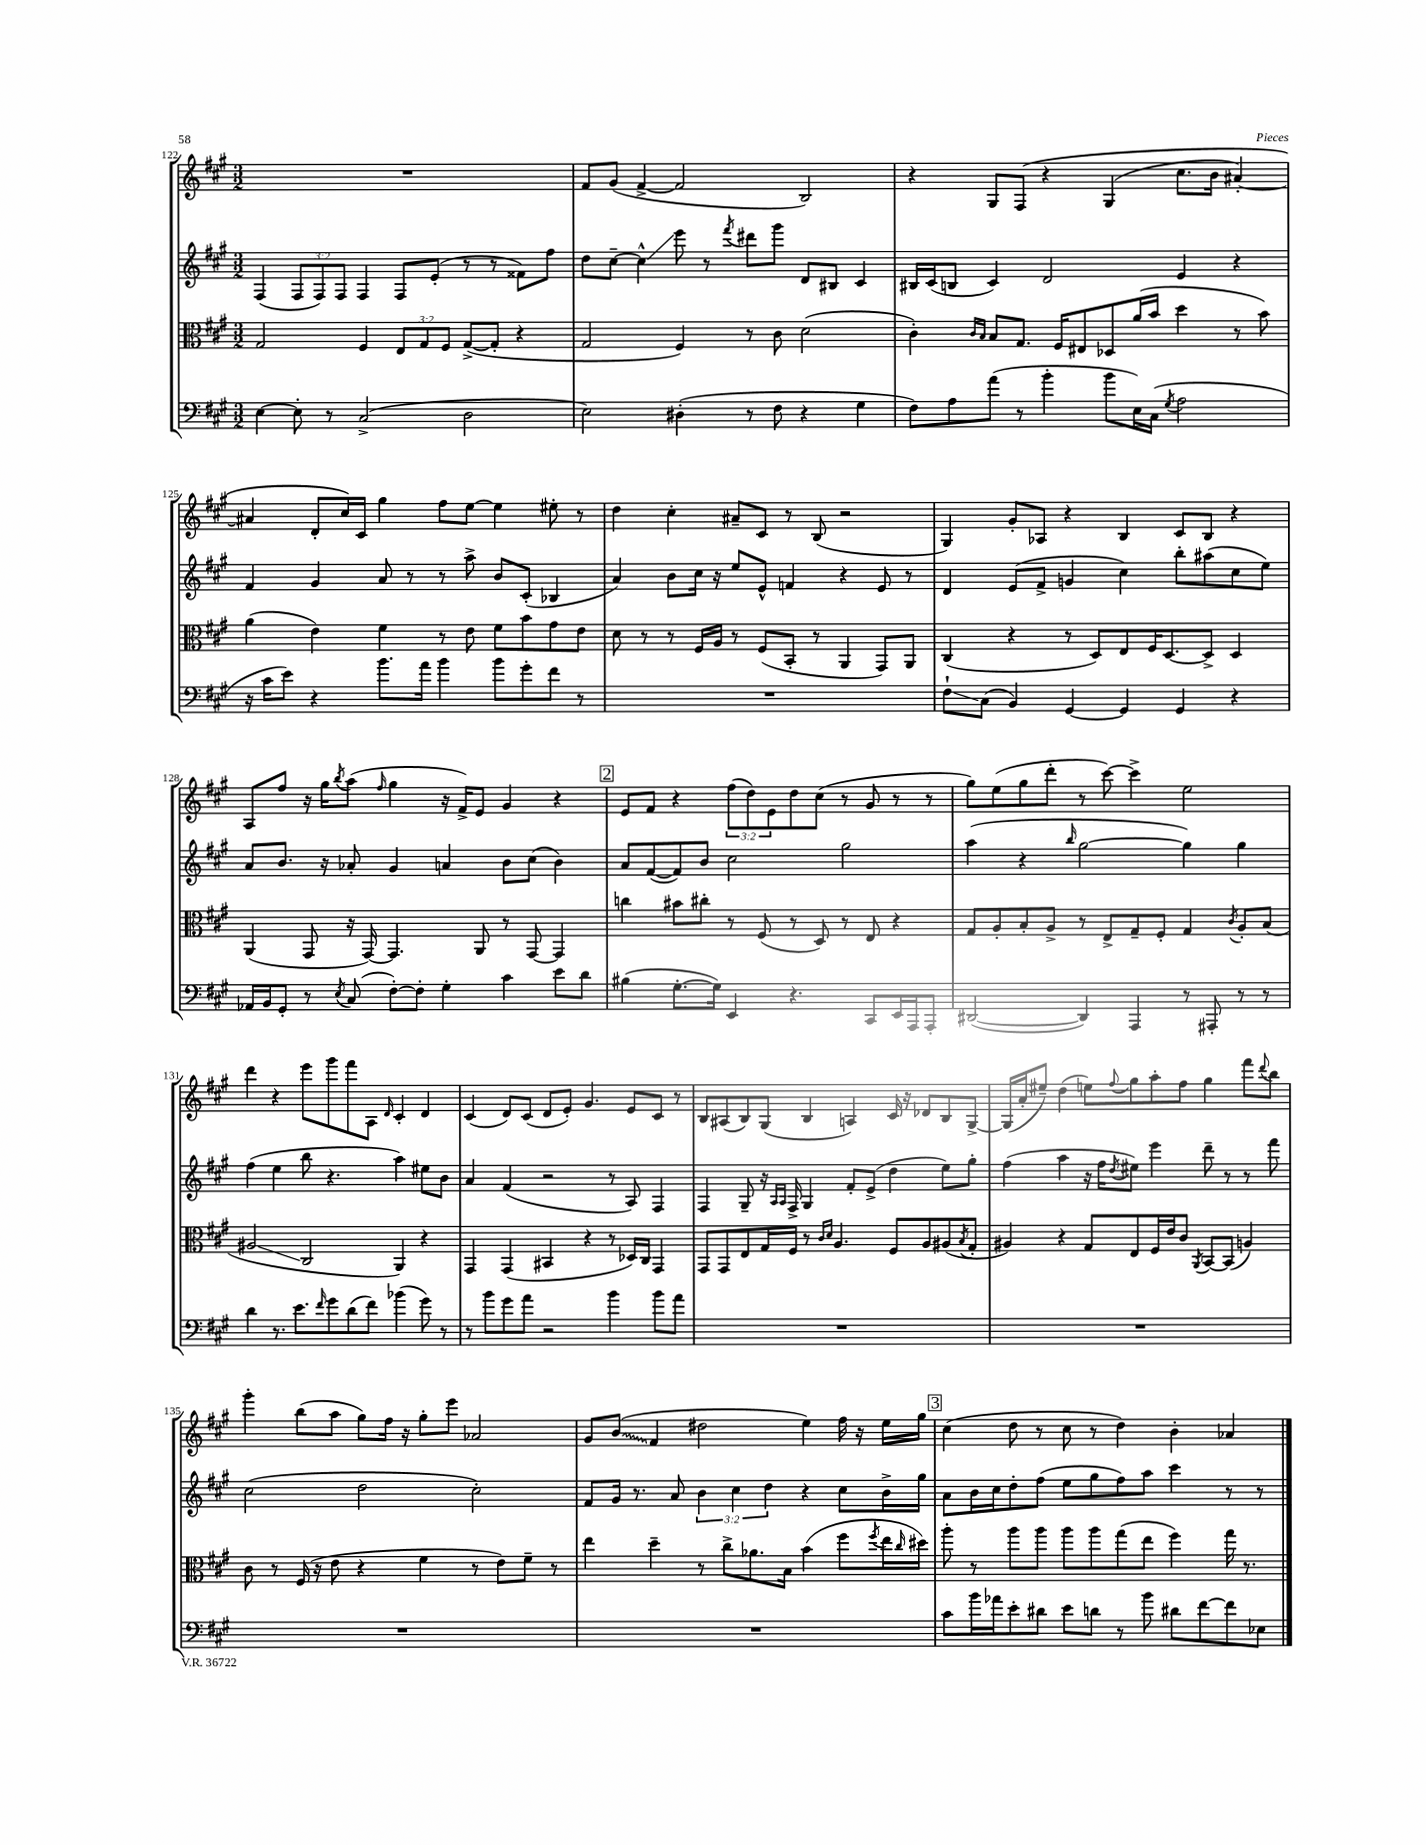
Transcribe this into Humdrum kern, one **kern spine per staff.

**kern	**kern	**kern	**kern
*staff4	*staff3	*staff2	*staff1
*clefF4	*clefC3	*clefG2	*clefG2
*k[f#c#g#]	*k[f#c#g#]	*k[f#c#g#]	*k[f#c#g#]
*M3/2	*M3/2	*M3/2	*M3/2
[4E\	2G#/	(4F#/	1.r
8E'\]	.	12F#/L	.
.	.	12F#/)	.
8r	.	.	.
.	.	12F#/J	.
(2C#^/	4F#/	4F#/	.
.	12E/L	8F#/L	.
.	12G#/	.	.
.	.	(8e'/J	.
.	12F#/J	.	.
2D\	([8G#^/L	8r	.
.	8G#'/]J	8r	.
.	4r	8f##\L)	.
.	.	8ff#\J	.
=	=	=	=
2E\)	2G#/	8dd\L	8f#/L
.	.	[8cc#~\J	(8g#/J
.	.	4cc#^^\]	[4f#^/
(4D#'\	4F#/)	8eee\	2f#/]
.	.	8r	.
.	.	8qfff#/	.
8r	8r	8ddd#\L	.
8F#\	8c#\	8ggg#\J	.
4r	(2d\	8d/L	2B/)
.	.	8B#/J	.
4G#\	.	4c#/	.
=	=	=	=
8F#\L)	4c#'\)	16B#/LL	4r
.	.	(16c#/J	.
8A\	.	8B/J	.
.	16qqc#/LL	.	.
.	16qqB/JJ	.	.
(8a\J	8B/L	4c#/)	8G#/L
8r	8.G#/J	.	&(8F#/J
4b'\	.	2d/	4r
.	16F#/LK	.	.
.	8E#/	.	.
8b\L	8D-/	.	(4G#/
16E\L)	(16a/L	.	.
(16C#\JJ	16b/JJ	.	.
8qG#/	.	.	.
2A\	4dd\	4e/	8.cc#\L
.	.	.	16b\Jk
.	8r	4r	[4a#'/)
.	8b\)	.	.
=	=	=	=
16r	(4a\	4f#/	4a#/]
16c#\LK	.	.	.
8e\J)	.	.	.
4r	4e\)	4g#/	8d'/L
.	.	.	16cc#/L&)
.	.	.	16c#/JJ
8.b\L	4f#\	8a/	4gg#\
.	.	8r	.
16a\Jk	.	.	.
4b\	8r	8r	8ff#\L
.	8e\	8aa^\	[8ee\J
8b\L	8f#\L	8b/L	4ee\]
8g#'\	8b\	(8c#'/J	.
8f#\J	8g#\	4B-/	8ee#'\
8r	8e\J	.	8r
=	=	=	=
1.r	8d\	4a/)	4dd\
.	8r	.	.
.	8r	8b\L	4cc#'\
.	16F#/LL	16cc#\Jk	.
.	16A/JJ	16r	.
.	8r	8ee/L	8a#~/L
.	(8F#/L	8e^^/J	8c#/J
.	8BB'/J	4f/	8r
.	8r	.	(8B/
.	4AA/	4r	2r
.	8GG#/L)	8e/	.
.	8AA/J	8r	.
=	=	=	=
8F#`\L	(4C#/	4d/	4G#/)
(8C#\J	.	.	.
4BB/)	4r	(8e/L	8g#'/L
.	.	8f#^/J	8A-/J
[4GG#/	8r	4g/	4r
.	8D/L)	.	.
4GG#/]	8E/	4cc#\)	4B/
.	16F#/K	.	.
.	[8.D/	.	.
4GG#/	.	8bb'\L	8c#/L
.	8D^/]J	(8aa#\	8B/J
4r	4D/	8cc#\	4r
.	.	8ee\J)	.
=	=	=	=
16AA-/LL	(4AA/	8a/L	8A/L
16BB/J	.	.	.
8GG#'/J	.	8.b/J	8ff#/J
8r	8GG#/	.	16r
.	.	16r	16gg#\LK
8qE/	.	.	8qbb/
(8C#/	16r	8a-'/	(8aa\J
.	[16GG#/)	.	.
.	.	.	16qqff#/
[8F#'\L)	4.GG#/]	4g#/	4gg#\
8F#'\]J	.	.	.
4G#'\	.	4a/	16r
.	.	.	16f#^/LK)
.	8AA/	.	8e/J
4c#\	8r	8b\L	4g#/
.	[8GG#/	(8cc#\J	.
8e\L	4GG#/]	4b\)	4r
8d\J	.	.	.
=	=	=	=
(4B#\	4cc\	8a/L	8e/L
.	.	([8f#/	8f#/J
[8.G#'\L	8b#\L	8f#/])	4r
.	8cc#'\J	8b/J	.
16G#\]Jk)	.	.	.
4EE/	8r	2cc#\	(12ff#\L
.	.	.	12dd\)
.	(8F#/	.	.
.	.	.	12e\
4.r	8r	.	8dd\
.	8D/)	.	(8cc#\J
.	8r	2gg#\	8r
8CC#/L	8E/	.	8g#/
16EE/L	4r	.	8r
16AAA/J	.	.	.
8AAA'/J	.	.	8r
=	=	=	=
([2DD#/	8G#/L	(4aa\	8gg#\L)
.	8A'/	.	(8ee\
.	8B'/	4r	8gg#\
.	8A^/J	.	8ddd'\J
.	.	16qqbb/	.
4DD#/])	8r	[2gg#\	8r
.	8E^/L	.	[8ccc#\)
4AAA/	8G#~/	.	4ccc#^\]
.	8F#'/J	.	.
8r	4G#/	4gg#\])	2ee\
8AAA#'/	.	.	.
.	8qc#/	.	.
8r	8A'/L	4gg#\	.
8r	(8B/J	.	.
=	=	=	=
4d\	2A#/	(4ff#\	4ddd\
8.r	.	4ee\	4r
8.e\L	.	.	.
.	2C#/	8bb\	8eee\L
16qqf#/	.	.	.
8g#\	.	4.r	8ggg#\
(8d\	.	.	8fff#\
8f#\J)	.	.	8A\J
.	.	.	16qqd/
(4b-\	4AA/)	4aa\)	4c#'/
8g#\)	4r	8ee#\L	4d/
8r	.	8b\J	.
=	=	=	=
8r	4GG#/	4a/	(4c#/
8b\L	.	.	.
8g#\	(4GG#/	(4f#/	8d/L)
8a\J	.	.	(8c#/J
2r	4BB#/	2r	8d/L
.	.	.	8e'/J)
.	4r	.	4.g#/
4b\	8r	8r	.
.	16D-/LL)	8A/)	8e/L
.	16C#/JJ	.	.
8b\L	4GG#/	4F#/	8c#/J
8a\J	.	.	8r
=	=	=	=
1.r	8GG#/L	4F#/	8B/L
.	8GG#/	.	(8A#/
.	8E/	8G#~/	8B/)
.	16G#/L	16r	(8G#/J
.	.	16qqA/LL	.
.	.	16qqA/JJ	.
.	16F#/JJ	16F#^/	.
.	8r	4G#/	4B/
.	16qqc#/LL	.	.
.	16qqd/JJ	.	.
.	4.A/	.	.
.	.	8f#'/L	4A/)
.	.	(8e^/J	.
.	8F#/L	4dd\	16c#/
.	.	.	16r
.	8A/	.	8d-/L
.	(8A#/	8ee\L)	8B/
.	8qB/	.	.
.	8G#'/J	8gg#'\J	[8G#^/J
=	=	=	=
1.r	4A#/)	(4ff#\	(16G#/]LL
.	.	.	16a'/J
.	.	.	8ee#~/J)
.	4r	4aa\	(4dd\
.	8G#/L	16r	8ee\L)
.	.	16ff#\LK	.
.	.	8qdd/	8qqff#/
.	8E/	8ee#\J)	8gg#\
.	16F#/L	4eee\	8aa'\
.	16e/J	.	.
.	8c#/J	.	8ff#\J
.	8qAA/	.	.
.	[8BB/L	8ddd~\	4gg#\
.	(8BB/]J	8r	.
.	4A/)	8r	8fff#\L
.	.	.	8qqddd/
.	.	8fff#\	8bb\J
=	=	=	=
1.r	8c#\	(2cc#\	4ggg#'\
.	8r	.	.
.	(16F#/	.	(8bb\L
.	16r	.	.
.	8e\	.	8aa\J
.	4r	2dd\	8gg#\L)
.	.	.	16ff#\Jk
.	.	.	16r
.	4f#\	.	8gg#'\L
.	.	.	8eee\J
.	8r	2cc#'\)	2a-/
.	8e\L)	.	.
.	8f#~\J	.	.
.	8r	.	.
=	=	=	=
1.r	4ee\	8f#/L	8g#/L
.	.	16g#/Jk	(8b/J
.	.	8.r	.
.	4dd~\	.	4f#/
.	.	8a/	.
.	8r	6b\	2dd#\
.	8cc#^\L	.	.
.	.	6cc#\	.
.	8.a-\	.	.
.	.	6dd\	.
.	16B\Jk	.	.
.	(4b\	4r	4ee\)
.	8ff#\L	8cc#\L	16ff#\
.	.	.	16r
.	8qff#/	.	.
.	16ee\L	16b^\L	16ee\LL
.	16qqcc#/	.	.
.	16dd#\JJ)	16gg#\JJ	16gg#\JJ
=	=	=	=
8c#\L	8aa'\	8a\L	(4cc#\
16b\L	8r	16b\L	.
16a-\J	.	16cc#\J	.
8e'\	8aa\L	8dd'\	8dd\
8d#\J	8aa\J	(8ff#\J	8r
8e\L	8aa\L	8ee\L	8cc#\
8d\J	8aa\	8gg#\	8r
8r	(8gg#\	8ff#\)	4dd\)
8b\	8ee\J	8aa\J	.
8d#\L	4ff#\)	4ccc#\	4b'\
[8f#\	.	.	.
8f#\]	16gg#\	8r	4a-/
.	8.r	.	.
8E-\J	.	8r	.
==	==	==	==
*-	*-	*-	*-
